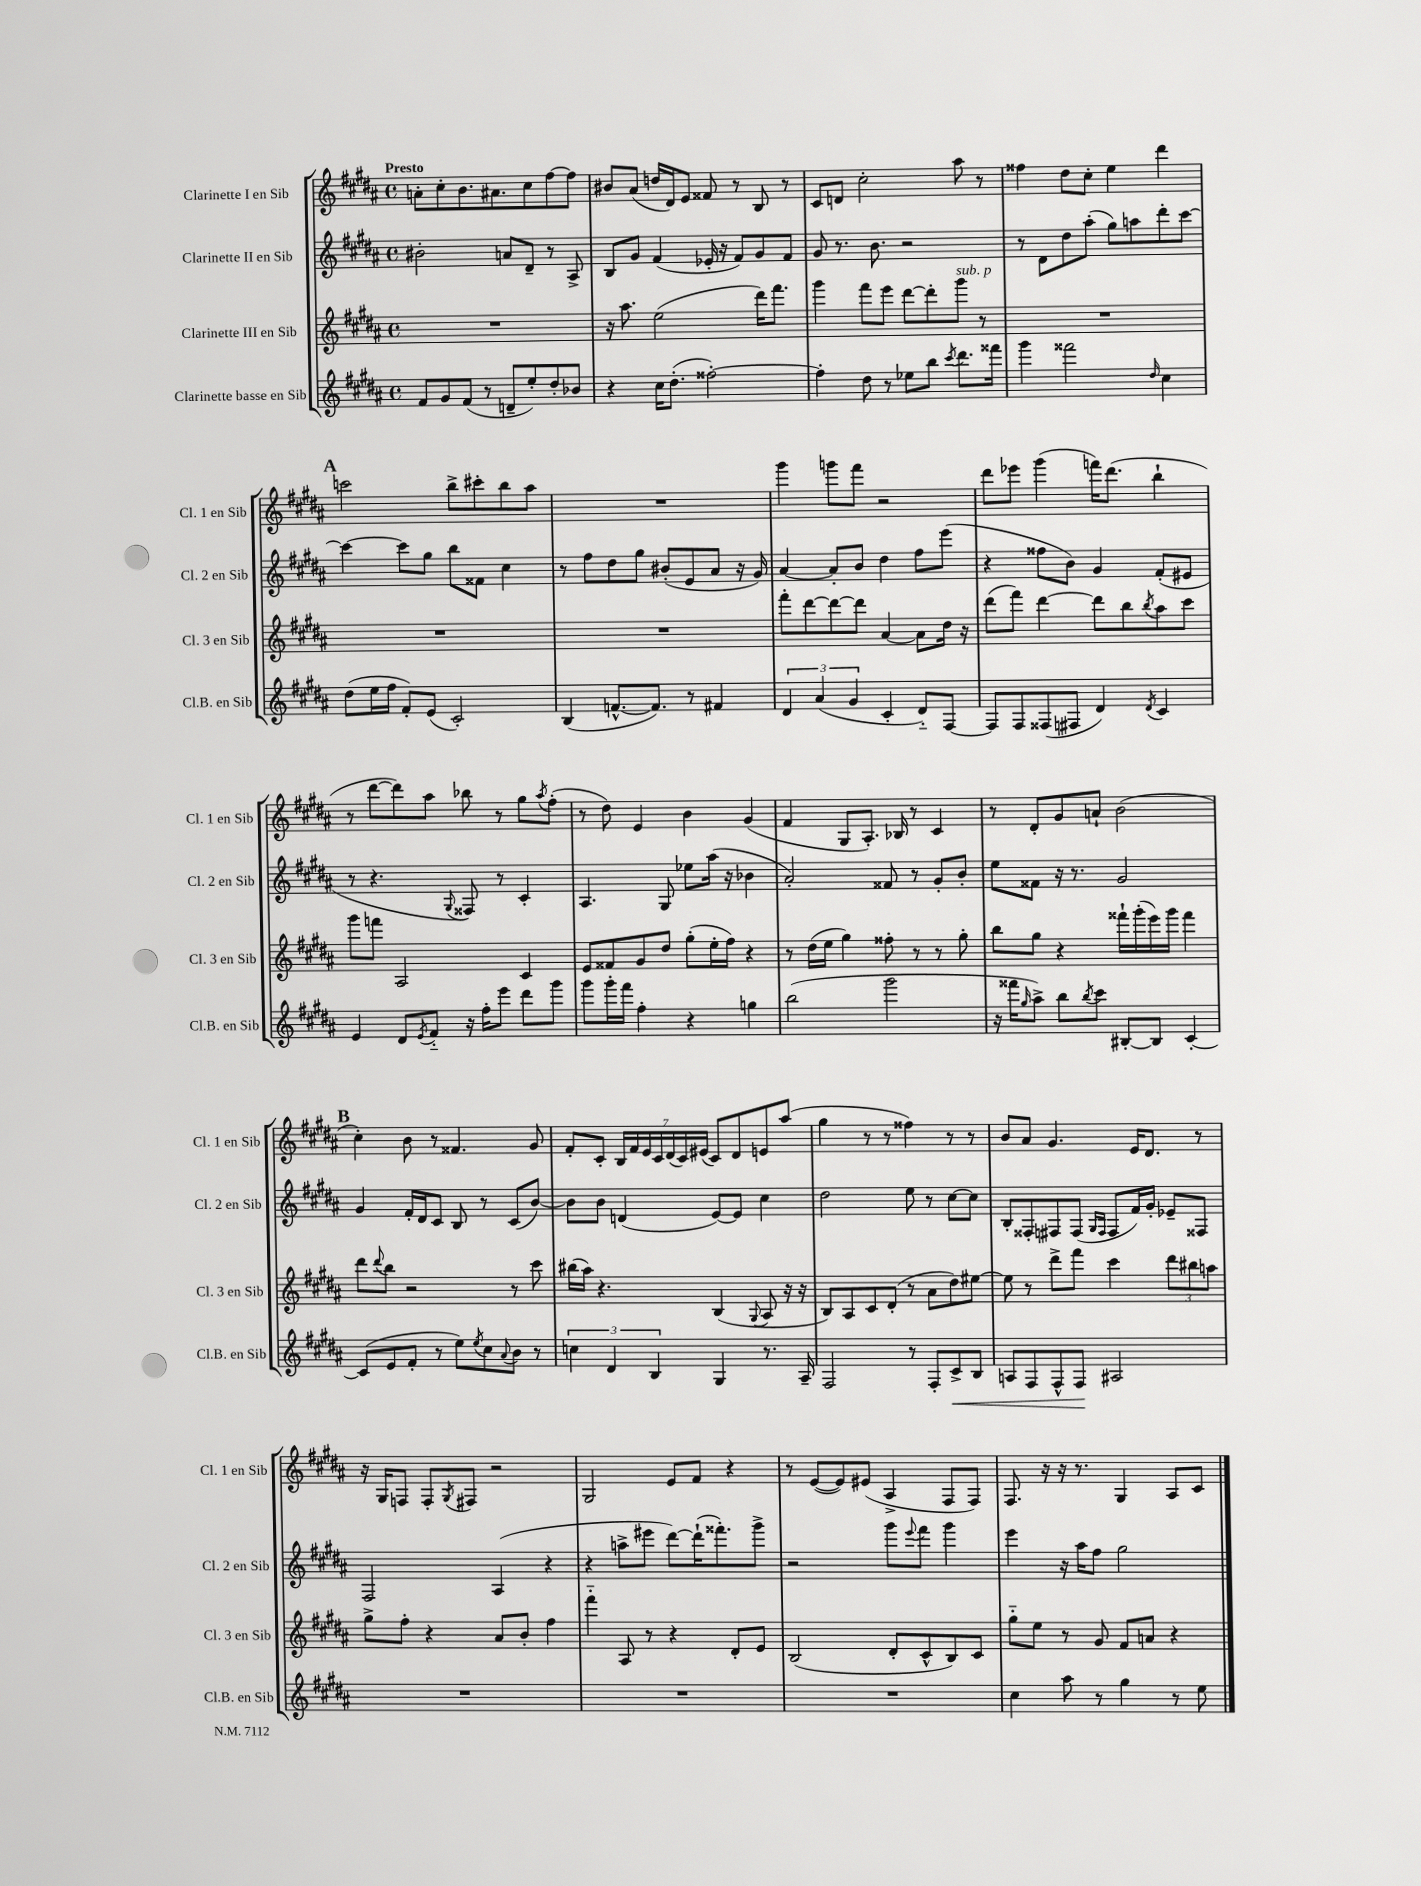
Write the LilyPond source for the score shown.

<<
\new StaffGroup <<
\new Staff = "s0" \with { instrumentName = "Clarinette I en Sib" shortInstrumentName = "Cl. 1 en Sib" } {
    \clef treble \key b \major \defaultTimeSignature \time 4/4 \tempo "Presto"
    a'8-. cis''8-. b'8. ais'8. cis''8 fis''8~ fis''8 |
    bis'8 ais'8( d''16 dis'16) e'8 fisis'8 r8 b8 r8 |
    cis'8 d'8 cis''2-. ais''8 r8 |
    fisis''4 dis''8 cis''8-. e''4 dis'''4 |
    \mark \markup { \bold "A" } c'''2 b''8-> cis'''8-. b''8 ais''8 |
    R1 |
    gis'''4 g'''8 fis'''8 r2 |
    dis'''8 ees'''8 gis'''4( f'''16) dis'''8.( b''4-! |
    r8 dis'''8~ dis'''8) ais''8 bes''8 r8 gis''8 \acciaccatura { ais''8 } fis''8-.( |
    r8 dis''8) e'4 b'4 gis'4( |
    fis'4 gis8 ais8.-.) bes16 r8 cis'4 |
    r8 dis'8-. gis'8 a'8-! b'2( |
    \mark \markup { \bold "B" } cis''4-.) b'8 r8 fisis'4. gis'8 |
    fis'8-. cis'8-. \tuplet 7/4 { b16 fis'16 e'16 cis'16 dis'16( cis'16) eis'16( } cis'8) dis'8 e'8 ais''8( |
    gis''4 r8 r8 fisis''4) r8 r8 |
    b'8 ais'8 gis'4. e'16 dis'8. r8 |
    r16 gis16 f8 f8-. \acciaccatura { gis8 } fis8 r2 |
    gis2 e'8 fis'8 r4 |
    r8 e'8~( e'8) eis'8( ais4-> fis8 fis8) |
    fis8. r16 r16 r8. gis4 ais8 cis'8 \bar "|." |
}
\new Staff = "s1" \with { instrumentName = "Clarinette II en Sib" shortInstrumentName = "Cl. 2 en Sib" } {
    \clef treble \key b \major \defaultTimeSignature \time 4/4
    bis'2-. a'8 dis'8-- r8 ais8-> |
    b8 gis'8 fis'4( ees'16-. r16 fis'8) gis'8 fis'8 |
    gis'8 r8. b'8. r2 |
    r8 dis'8 dis''8 ais''8-.( gis''8) a''8 dis'''8-. cis'''8~ |
    \mark \markup { \bold "A" } cis'''4~ cis'''8 gis''8 b''8 fisis'8 cis''4 |
    r8 fis''8 dis''8 gis''8 bis'8-.( e'8 ais'8 r16 gis'16) |
    ais'4~ ais'8-. b'8 dis''4 fis''8 e'''8( |
    r4 fisis''8 b'8) gis'4 fis'8-.( eis'8 |
    r8 r4. \appoggiatura { gis8 } fisis8) r8 cis'4-. |
    ais4. gis8 ees''8 ais''16( r16 bes'4 |
    ais'2-.) fisis'8 r8 gis'8-. b'8-. |
    e''8 fisis'8 r16 r8. gis'2 |
    \mark \markup { \bold "B" } gis'4 fis'16-. dis'16 cis'8 b8 r8 cis'8( b'8~) |
    b'8 b'8 d'4( e'8~) e'8 cis''4 |
    dis''2 e''8 r8 cis''8~ cis''8 |
    b8-. fisis8-. fis8 fis8( \grace { gis16 fis16 } fis8 fis'16) gis'16-. ees'8-- fisis8 |
    fis2 ais4( r4 |
    r4 a''8-> eis'''8 dis'''8~) dis'''16-!( fisis'''8.-.) gis'''8-> |
    r2 gis'''8 \appoggiatura { e'''8 } fis'''8 gis'''4 |
    e'''4 r16 ais''16 fis''8 gis''2 \bar "|." |
}
\new Staff = "s2" \with { instrumentName = "Clarinette III en Sib" shortInstrumentName = "Cl. 3 en Sib" } {
    \clef treble \key b \major \defaultTimeSignature \time 4/4
    R1 |
    r16 ais''8. e''2( dis'''16) fis'''8. |
    gis'''4 fis'''8 e'''8 dis'''8~ dis'''8-. gis'''8^\markup { \italic "sub. p" } r8 |
    R1 |
    \mark \markup { \bold "A" } R1 |
    R1 |
    fis'''8-. dis'''8~ dis'''8~ dis'''8 ais'4~ ais'8 dis''16 r16 |
    dis'''8( fis'''8) dis'''4~ dis'''8 b''8 \acciaccatura { b''8 } ais''8 cis'''8 |
    gis'''8 f'''8 ais2 cis'4 |
    e'8 fisis'8 gis'8 dis''8 gis''8-.( e''16-. fis''16) r4 |
    r8 dis''16( e''16 gis''4) fisis''8-. r8 r8 gis''8-. |
    b''8 gis''8 r4 fisis'''16-! gis'''16-.( e'''16) gis'''16 fisis'''4 |
    \mark \markup { \bold "B" } dis'''8 \appoggiatura { dis'''8 } b''8 r2 r8 cis'''8 |
    bis''16( ais''16) r4. b4( \appoggiatura { gis8 } ais8 r16 r16 |
    b8) ais8 cis'8 dis'8-.( r8 ais'8 dis''8) eis''8~ |
    eis''8 r8 dis'''8-> fis'''8 cis'''4 \tuplet 3/2 { dis'''8 bis''8 a''8 } |
    gis''8-> fis''8-. r4 ais'8 b'8-. fis''4 |
    fis'''4-_ ais8 r8 r4 dis'8-. e'8 |
    b2( dis'8-. cis'8-^ b8) cis'8 |
    gis''8-_ e''8 r8 gis'8 fis'8 a'8 r4 \bar "|." |
}
\new Staff = "s3" \with { instrumentName = "Clarinette basse en Sib" shortInstrumentName = "Cl.B. en Sib" } {
    \clef treble \key b \major \defaultTimeSignature \time 4/4
    fis'8 gis'8 fis'8( r8 d'8-- e''8-.) dis''8-. bes'8 |
    r4 cis''16 dis''8.-.( fisis''2~-.) |
    fisis''4-. dis''8 r8 ees''8 b''8 \acciaccatura { cis'''8 } dis'''8. fisis'''16 |
    gis'''4 fisis'''2 \grace { dis''16 } cis''4 |
    \mark \markup { \bold "A" } dis''8( e''16 fis''16 fis'8-.) e'8( cis'2-.) |
    b4( f'8.~-^ f'8.) r8 fis'4 |
    \tuplet 3/2 { dis'4 ais'4( gis'4 } cis'4-. dis'8-_) fis8~ |
    fis8 fis8 fisis8( fis8 dis'4) \acciaccatura { dis'8 } cis'4 |
    e'4 dis'8 \acciaccatura { e'8 } fis'8-_ r16 fis''16-. e'''8 dis'''8 gis'''8 |
    gis'''8 gis'''16-. fis'''16 fis''4-. r4 g''4 |
    b''2( gis'''2 |
    r16 fisis'''16 \grace { gis''16 } ais''8->) b''8 \acciaccatura { b''8 } cis'''8 bis8~-. bis8 cis'4~-. |
    \mark \markup { \bold "B" } cis'8( e'8 fis'8-. r8 e''8) \acciaccatura { e''8 } cis''8 \appoggiatura { ais'8 } b'8 r8 |
    \tuplet 3/2 { c''4 dis'4 b4 } gis4 r8. ais16-- |
    fis2 r8 fis8-. cis'8->\< b8 |
    a8 fis8 fis8-^ fis8\! ais2 |
    R1 |
    R1 |
    R1 |
    cis''4 ais''8 r8 gis''4 r8 e''8 \bar "|." |
}
>>
>>
\layout { \context { \Score \remove "Bar_number_engraver" } }
